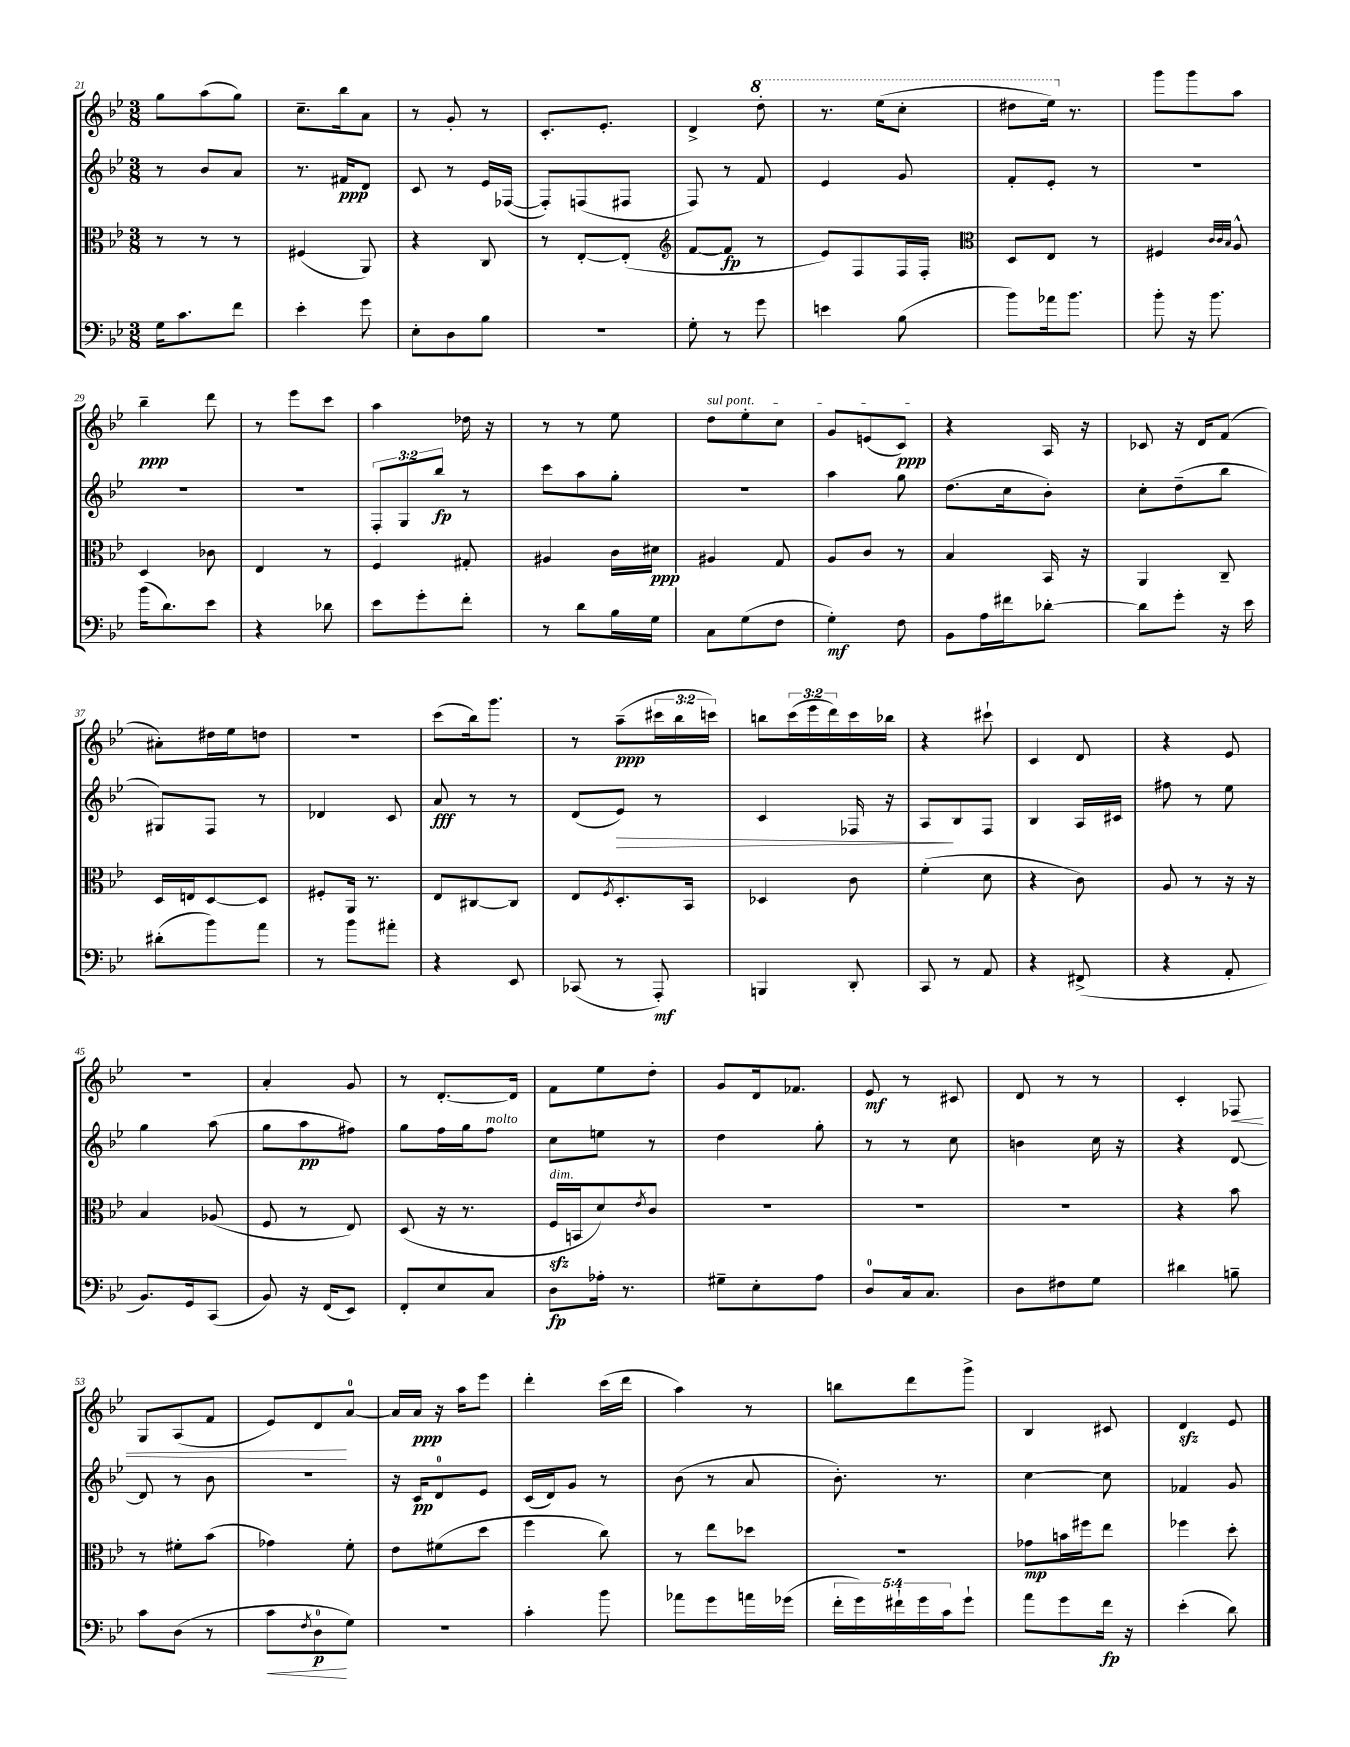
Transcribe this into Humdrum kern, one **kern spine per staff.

**kern	**kern	**kern	**kern
*staff4	*staff3	*staff2	*staff1
*clefF4	*clefC3	*clefG2	*clefG2
*k[b-e-]	*k[b-e-]	*k[b-e-]	*k[b-e-]
*M3/8	*M3/8	*M3/8	*M3/8
16G	8r	8r	8gg
8.c	.	.	.
.	8r	8b-	(8aa
8f	8r	8a	8gg)
=	=	=	=
4e-'	(4F#	8.r	8.cc~
.	.	16f#	16bb-
8g	8AA)	8d	8a
=	=	=	=
8E-'	4r	8c	8r
8D	.	8r	8g'
8B-	8C	16e-	8r
.	.	([16F-	.
=	=	=	=
4.r	8r	8F-'])	8.c'
.	[8E-'	(8F	.
.	.	.	8.e-'
.	(8E-']	8F#	.
=	=	=	=
*	*clefG2	*	*
8G'	[8f	8F)	4d^
8r	8f]	8r	.
8g	8r	8f	8ddd'
=	=	=	=
4e	8e-)	4e-	8.r
.	8F	.	.
.	.	.	(16eee-
(8B-	16F	8g	8ccc'
.	16F'	.	.
=	=	=	=
*	*clefC3	*	*
8b-)	8D	8f'	8ddd#
16a-	8E-	8e-'	16eee-)
8.b-	.	.	8.r
.	8r	8r	.
=	=	=	=
8b-'	4F#	4.r	8ggg
16r	.	.	8ggg
8.b-	.	.	.
.	32qqc	.	.
.	32qqc	.	.
.	32qqB-	.	.
.	8A^^	.	8aa
=	=	=	=
(16b-	4D	4.r	4bb-~
8.d)	.	.	.
8e-	8c-	.	8ddd
=	=	=	=
4r	4E-	4.r	8r
.	.	.	8eee-
8d-	8r	.	8ccc
=	=	=	=
8e-	4F	12F'	4aa
.	.	12G	.
8g'	.	.	.
.	.	12bb-	.
8f'	8G#'	8r	16dd-
.	.	.	16r
=	=	=	=
8r	4A#	8ccc	8r
8d	.	8aa	8r
16B-	16c	8gg'	8ee-
16G	16d#	.	.
=	=	=	=
8C	4A#	4.r	8dd
(8G	.	.	8ee-'
8F	8G	.	8cc
=	=	=	=
4G')	8A	4aa	8g
.	8c	.	(8e
8F	8r	8gg	8c)
=	=	=	=
8BB-	4B-	(8.dd	4r
16A	.	.	.
16f#	.	16cc	.
[8d-'	16BB-	8b-')	16A
.	16r	.	16r
=	=	=	=
8d-]	4AA	8cc'	8c-
8g'	.	(8dd~	16r
.	.	.	16d
16r	8C~	8bb-	(8f
16e-	.	.	.
=	=	=	=
(8d#'	16D	8G#)	8a#')
.	16E	.	.
8b-)	[8D	8F	16dd#
.	.	.	16ee-
8a	8D]	8r	8dd
=	=	=	=
8r	8F#'	4d-	4.r
8b-	16AA	.	.
.	8.r	.	.
8a#'	.	8c	.
=	=	=	=
4r	8E-	8a	(8ccc
.	[8C#	8r	16bb-)
.	.	.	8.ggg
8EE-	8C#]	8r	.
=	=	=	=
(8CC-	8E-	(8d	8r
.	8qF	.	.
8r	8.D'	8e-)	(8aa~
8AAA')	.	8r	24ccc#
.	.	.	24bb-
.	16BB-	.	.
.	.	.	24ccc)
=	=	=	=
4BBB	4D-	4c	8bb
.	.	.	(24ccc
.	.	.	24eee-
.	.	.	24ddd)
8DD'	8c	16F-	16ccc
.	.	16r	16bb-
=	=	=	=
8CC	(4f'	8A	4r
8r	.	8B-	.
8AA	8d	8F	8ccc#`
=	=	=	=
4r	4r	4B-	4c
(8FF#^	8c)	16A	8d
.	.	16c#	.
=	=	=	=
4r	8A	8ff#	4r
.	8r	8r	.
8AA'	16r	8ee-	8e-
.	16r	.	.
=	=	=	=
8.BB-)	4B-	4gg	4.r
16GG	.	.	.
(8CC	(8A-	(8aa	.
=	=	=	=
8BB-)	8F	8gg	4a'
16r	8r	8aa	.
(16FF	.	.	.
8EE-)	8E-)	8ff#)	8g
=	=	=	=
8FF'	(8D	8gg	8r
8E-	16r	16ff	[8.d'
.	8.r	16gg	.
8C	.	8ff	.
.	.	.	16d]
=	=	=	=
8D	16F	8cc	8f
.	16BB	.	.
16A-'	8d)	8ee	8ee-
8.r	.	.	.
.	8qe-	.	.
.	8c	8r	8dd'
=	=	=	=
8G#~	4.r	4dd	8g
8E-'	.	.	16d
.	.	.	8.f-
8A	.	8gg'	.
=	=	=	=
8D	4.r	8r	8e-
16C	.	8r	8r
8.C	.	.	.
.	.	8cc	8c#
=	=	=	=
8D	4.r	4b	8d
8F#	.	.	8r
8G	.	16cc	8r
.	.	16r	.
=	=	=	=
4d#	4r	4r	4c'
8B~	8b-	[8d	8F-
=	=	=	=
8c	8r	8d]	8G
(8D	8f#'	8r	(8A
8r	(8b-	8b-	8f
=	=	=	=
8c	4g-)	4.r	8e-)
8qF	.	.	.
8D	.	.	8d
8G)	8f'	.	[8a
=	=	=	=
4.r	8e-	16r	16a]
.	.	16c	16a
.	(8f#	8d	16r
.	.	.	16aa
.	8dd	8e-	8eee-
=	=	=	=
4c'	4ff	(16c	4ddd'
.	.	16d)	.
.	.	8g	.
8b-	8cc)	8r	(16ccc
.	.	.	16ddd
=	=	=	=
8a-	8r	(8b-	4aa)
8g	8ee-	8r	.
16a	8dd-	8a	8r
(16g-	.	.	.
=	=	=	=
20f'	4.r	8.b-')	8bb
20g)	.	.	.
20f#`	.	.	.
.	.	.	8ddd
20g	.	.	.
.	.	8.r	.
20c	.	.	.
8g`	.	.	8ggg^
=	=	=	=
8a	8g-	[4cc	4B-
8g	16b	.	.
.	16ff#	.	.
16f	8ee-	8cc]	8c#
16r	.	.	.
=	=	=	=
(4e-'	4ff-	4f-	4d
8d)	8dd'	8g	8e-
==	==	==	==
*-	*-	*-	*-
